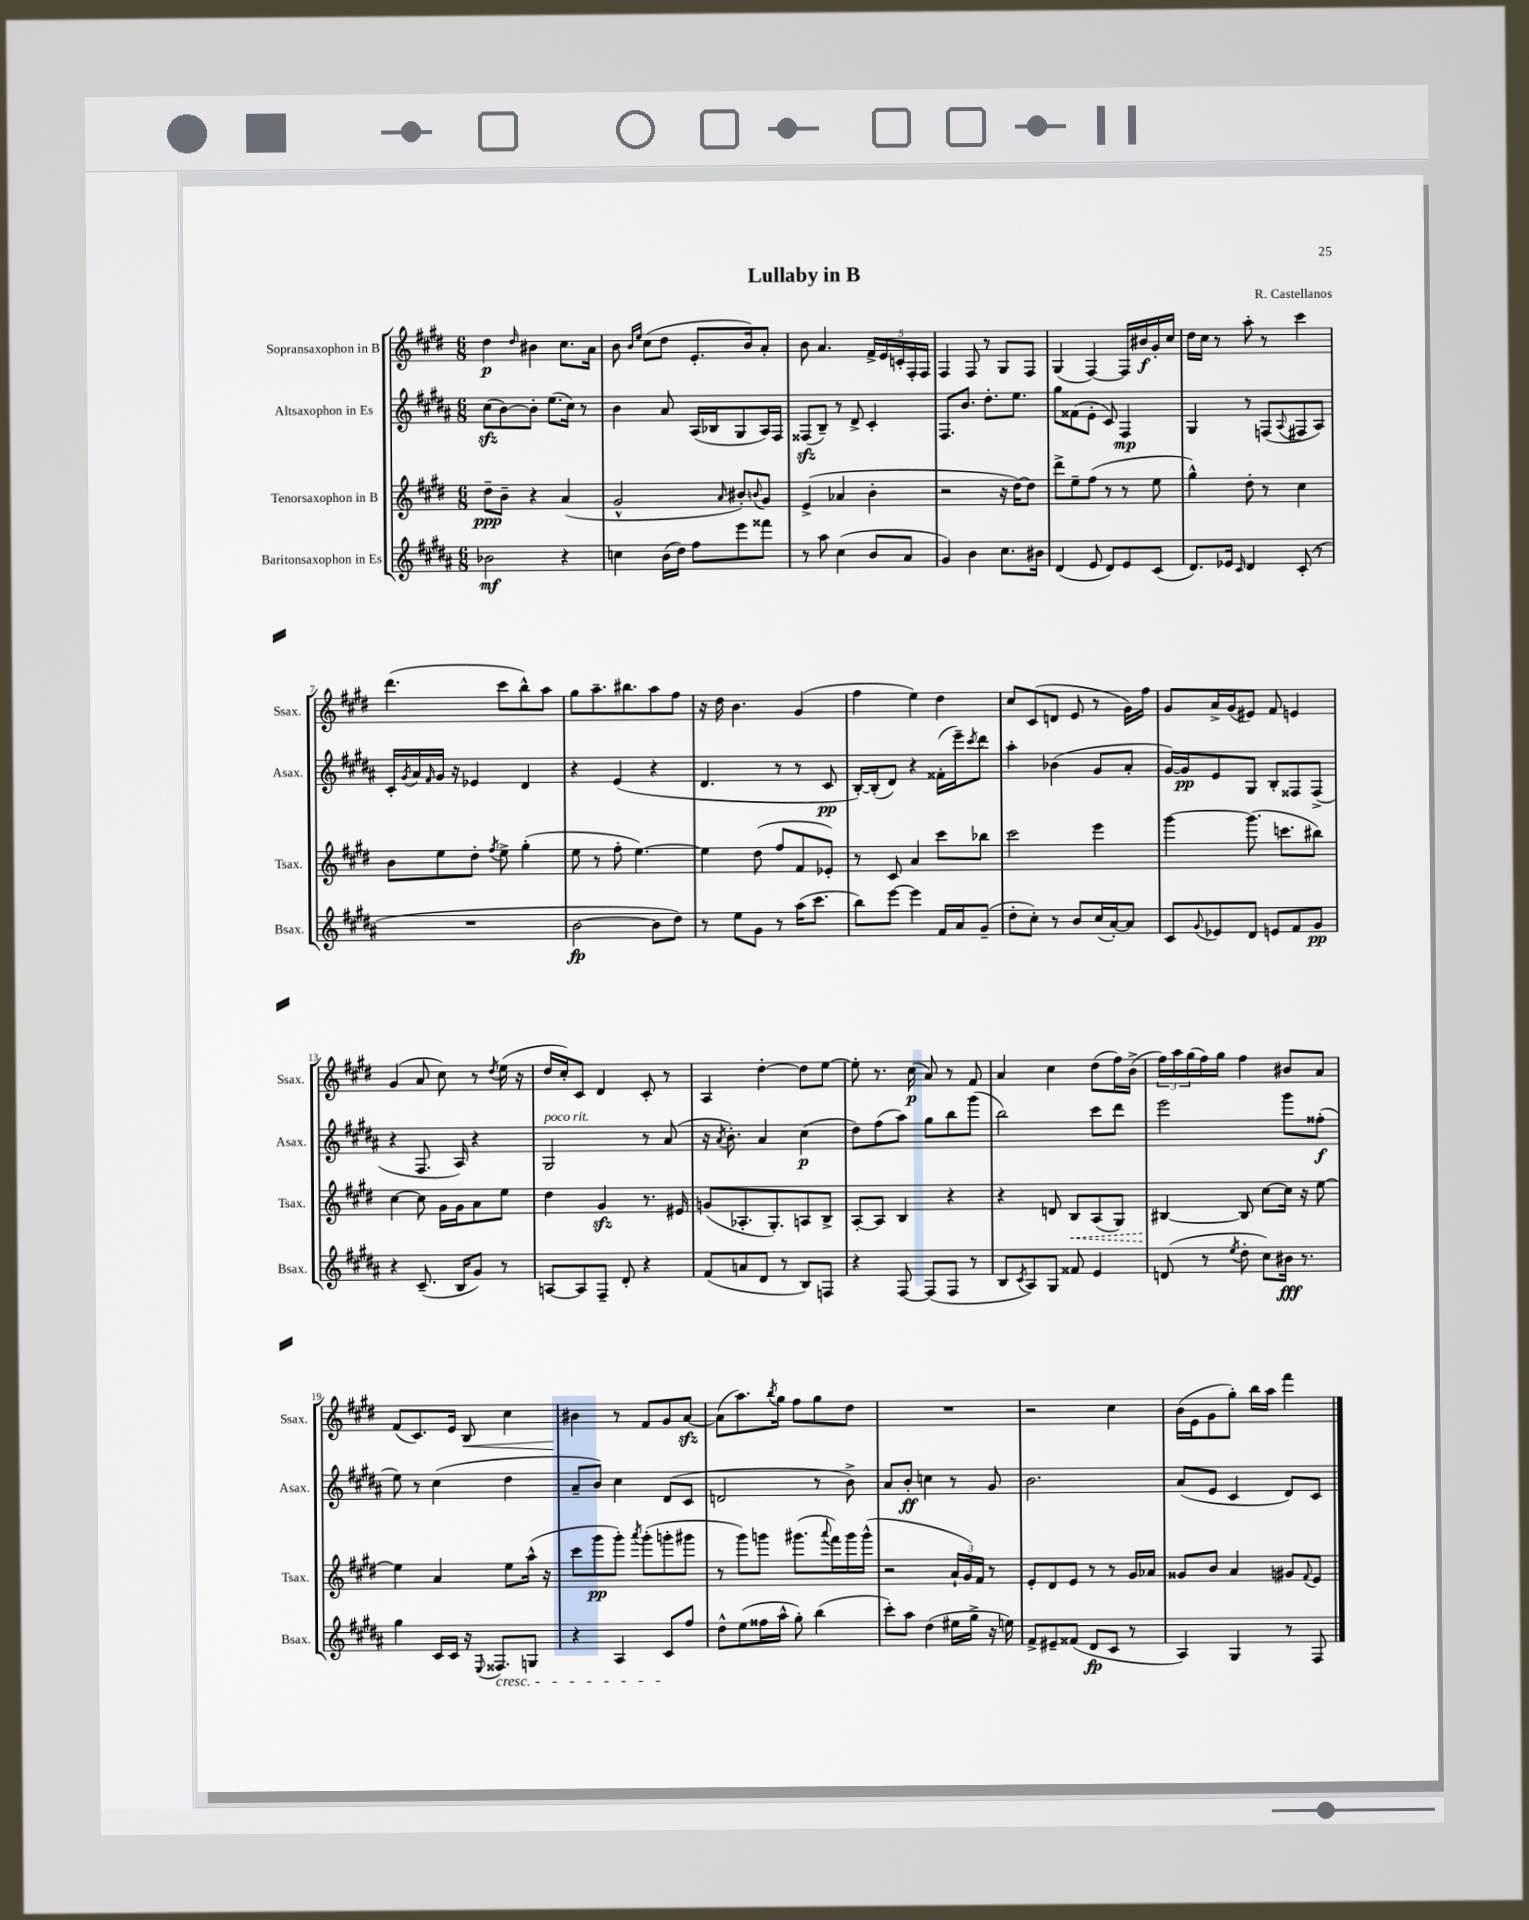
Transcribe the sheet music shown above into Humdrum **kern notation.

**kern	**kern	**kern	**kern
*staff4	*staff3	*staff2	*staff1
*clefG2	*clefG2	*clefG2	*clefG2
*k[f#c#g#d#a#]	*k[f#c#g#d#]	*k[f#c#g#d#a#]	*k[f#c#g#d#]
*M6/8	*M6/8	*M6/8	*M6/8
2b-\	8dd#~\L	(8cc#\L	4dd#\
.	8b~\J	[8b\)	.
.	.	.	16qqdd#/
.	4r	8b'\]J	4b#\
.	.	(8.ee\L	.
4r	(4a/	.	8.cc#\L
.	.	16cc#\Jk)	.
.	.	8r	.
.	.	.	16a\Jk
=	=	=	=
4cc\	2g#^^/	4b\	8b\
.	.	.	16qqb/LL
.	.	.	16qqee/JJ
.	.	.	(8cc#\L
(16b\LL	.	8a#/	8dd#\J
16dd#\JJ)	.	.	.
8ff#\L	.	(16A#/LL	8.e'/L
.	.	16B-/J	.
.	16qqa/	.	.
8eee\	8b#'/L)	8G#/	.
.	.	.	16b/k)
.	8qqb/	.	.
8fff##\J	8g#/J	16A#/L)	8a'/J
.	.	16F#/JJ	.
=	=	=	=
8r	(4e^/	(8F##/L	8b\
8aa#\	.	8B~/J)	4.a/
(4cc#\	4a-/	8r	.
.	.	8d#^/	.
8b/L	4b'\	4c#'/	20f#^/LL
.	.	.	20e/
.	.	.	20c'/
8a#/J	.	.	.
.	.	.	20F#'/
.	.	.	20F#/JJ
=	=	=	=
4g#/)	2r	8.F#/L	4F#/
.	.	8.b/J	.
4b\	.	.	8F#/
.	.	8.dd#'\L	8r
8.cc#\L	16r	.	8G#/L
.	[16dd#\LK)	8.ee\J	.
.	8dd#\]J	.	8F#/J
16b#\Jk	.	.	.
=	=	=	=
(4d#/	8ddd#^\L	8gg#\L	(4G#/
.	8ee~\	(8f##\	.
8e/	(8ff#\J	8e'\J	[4F#/)
8d#/L)	8r	8c#/)	.
8e/	8r	4F#/	16F#/]LL
.	.	.	16b#/
(8c#/J	8ee\	.	16g#'/
.	.	.	16cc#/JJ
=	=	=	=
8.d#/L)	4gg#^^\)	4G#/	16dd#\LL
.	.	.	16cc#\JJ
.	.	.	8r
16e-/Jk	.	.	.
16qqc#/	.	.	.
4d#/	8dd#'\	8r	8aa'\
.	8r	(8F/L	8r
.	.	8qqA#/	.
(8c#'/	4cc#\	8F#/	4ccc#\
8r	.	8A#/J)	.
=	=	=	=
2.r	8b\L	16c#'/LL	(4.ddd#\
.	.	8qg#/	.
.	.	16a#/	.
.	.	16qqf#/	.
.	8ee\	16g#/JJ	.
.	.	16r	.
.	8dd#'\J	4e-/	.
.	8qff#/	.	.
.	8ee^\	.	8ccc#\L
.	(4gg#'\	4d#/	8bb^^\)
.	.	.	8aa\J
=	=	=	=
[2b\	8ee\	4r	8gg#\L
.	8r	.	8.aa~\
.	8ff#'\	(4e/	.
.	.	.	8.bb#\
.	[4.ee\)	.	.
8b\]L	.	4r	8aa\
8dd#\J)	.	.	8ff#\J
=	=	=	=
8r	4ee\]	4.d#/	16r
.	.	.	16dd#\
8ee\L	.	.	4.b\
8g#\J	(8dd#\	.	.
8r	8ff#/L	8r	.
(16aa#\LK	8f#/	8r	(4g#/
8.ccc#\J	.	.	.
.	8e-'/J)	8c#/	.
=	=	=	=
8bb\L)	8r	[16B'/LL)	4ff#\
.	.	(16B'/]J	.
[8eee\J	8c#/	8d#/J)	.
4eee\]	4a/	4r	4ee\)
16f#/LL	8ccc#\L	(16f##'\LL	4dd#\
16a#/J	.	16eee~\J)	.
.	.	8qccc#/	.
(8g#~/J	8bb-\J	8ddd#\J	.
=	=	=	=
8dd#'\L	2ccc#\	4aa#'\	8cc#/L
8cc#'\J)	.	.	(8c#/
8r	.	(4b-\	8d/J
8b/L	.	.	8e/
(16cc#/L	4eee\	8g#/L	8r
[16a#'/J)	.	.	.
8a#/]J	.	8a#'/J	16g#\LL)
.	.	.	16ff#\JJ
=	=	=	=
8c#/L	[4ggg#\	[16g#/LL)	8g#/L
.	.	16g#/]J	.
8qqg#/	.	.	.
8e-/	.	8e/	16a^/L
.	.	.	(16g#/J
8d#/J	(8.ggg#\]	8G#/J	8e#/J)
8e/L	.	8B'/L	8f#/
.	8.ccc\L	.	.
8f#/	.	8F##/	4e/
8g#/J	8bb#\J)	(8F##^/J	.
=	=	=	=
4r	[4cc#\	4r	(4g#/
(8.c#~/	8cc#\]	8.F#/	8a/
.	16g#\LL	.	8cc#\)
16B/LK	16g#\J	16A#/)	.
8g#/J)	8a\	4r	8r
.	.	.	8qdd#/
8r	8ee\J	.	(16ee\
.	.	.	16r
=	=	=	=
[8A/L	4dd#\	2G#/	16dd#/LL
.	.	.	16cc#'/J)
8A/]	.	.	8c#/J
8F#~/J	4g#/	.	4d#/
8d#'/	.	.	.
4r	8.r	8r	8c#'/
.	.	(8a#/	8r
.	16e#/	.	.
=	=	=	=
(8f#/L	(8g/L	16r	4A/
.	.	8qa#/	.
.	.	8.b'\)	.
8a/	8.A-'/	.	.
8d#/J	.	4a#/	[4dd#'\
.	8.G#'/)	.	.
8r	.	.	.
8B/L)	8A/	(4cc#\	8dd#\]L
8F/J	8B^/J	.	[8ee\J
=	=	=	=
4r	[8A'/L	8dd#\L)	8ee'\]
.	8A/]J	(8ff#\	8.r
[8F#/	4B/	8aa#\J)	.
.	.	.	(16cc#\
(8F#/]L	.	8gg#\L	8a/)
8F#/J	4r	8bb\	8r
8r	.	(8ggg#\J	8f#/
=	=	=	=
8B/L	4r	2bb\)	4a/
8qc#/	.	.	.
8A#/)	.	.	.
8G#/J	8d/	.	4cc#\
8f##/	8B/L	.	.
4e/	(8A/	8ccc#\L	(8dd#\L
.	8G#/J)	8ddd#\J	16ff#\L)
.	.	.	(16b^\JJ
=	=	=	=
(8d/	[4B#/	2eee\	24ff#\LL)
.	.	.	24aa\
.	.	.	(24gg#\
8r	.	.	16ff#\)
.	.	.	16gg#\JJ
8qee/	.	.	.
8dd#'\	8B#/]	.	4ff#\
8cc#\L)	[8cc#\L	.	.
16b#\Jk	16cc#\]Jk	8ggg#\L	8b#/L
8.r	16r	.	.
.	[8ee\	(8ff##'\J	8a/J
=	=	=	=
4gg#\	4ee\]	8ee\)	(8f#/L
.	.	8r	8.c#/)
16c#/LL	4a/	(4cc#\	.
16c#/JJ	.	.	16e/Jk
16r	.	.	8B/
8qqE/	.	.	.
8.F##/L	.	.	.
.	8ee\L	4dd#\	4cc#\
8G/J	(16aa^^\Jk	.	.
.	16r	.	.
=	=	=	=
4r	8ccc#\L	8a#~/L	4b#\
.	8ggg#\	8b/J)	.
4A#/	8ggg#'\J)	4cc#\	8r
.	8qaaa/	.	.
.	(8ggg#'\L	.	8f#/L
8c#/L	8ggg'\	(8d#/L	8g#/
8ff#/J	8ggg#\J	8c#/J	[8a/J
=	=	=	=
8dd#^^\L	8r	2d/	(8a\]L
(8ee\	8ggg#\L)	.	8.aa\)
16ff##\L	8ggg\J	.	.
.	.	.	8qbb/
16aa#^^\JJ	.	.	16gg#\Jk
8gg#'\)	(8.ggg#\L	.	8ff#\L
(4bb\	.	8r	8gg#\
.	8qqaaa/	.	.
.	16fff#\L)	.	.
.	16ggg#\	8b^\)	8dd#\J
.	(16ggg#^^\JJ	.	.
=	=	=	=
8ccc#'\L)	2r	8a#/L	2.r
8aa#\J	.	8b'/J	.
(4dd#\	.	4cc\	.
16ee#\LL	24a`/LL	8r	.
.	24g#/)	.	.
16gg#^\JJ	.	.	.
.	24f#/JJ	.	.
16r	8r	8g#/	.
16ee\)	.	.	.
=	=	=	=
8f#^/L	8e'/L	2.b\	2r
8e#~/	8d#/	.	.
(8f##/J	8e/J	.	.
8d#/L	8r	.	.
8c#/J	8r	.	4cc#\
8r	16g#/LL	.	.
.	16a-/JJ	.	.
=	=	=	=
4A#/)	8g##/L	(8a#/L	(16b\LL
.	.	.	16e\J
.	8b/J	8e/J	8g#\
4G#/	4a/	4c#/	8gg#'\J)
.	.	.	16bb\LL
.	.	.	16aa\JJ
8r	8g#/L	8d#/L)	4fff#\
.	8qqf#/	.	.
8F#/	8e/J	8c#/J	.
==	==	==	==
*-	*-	*-	*-
